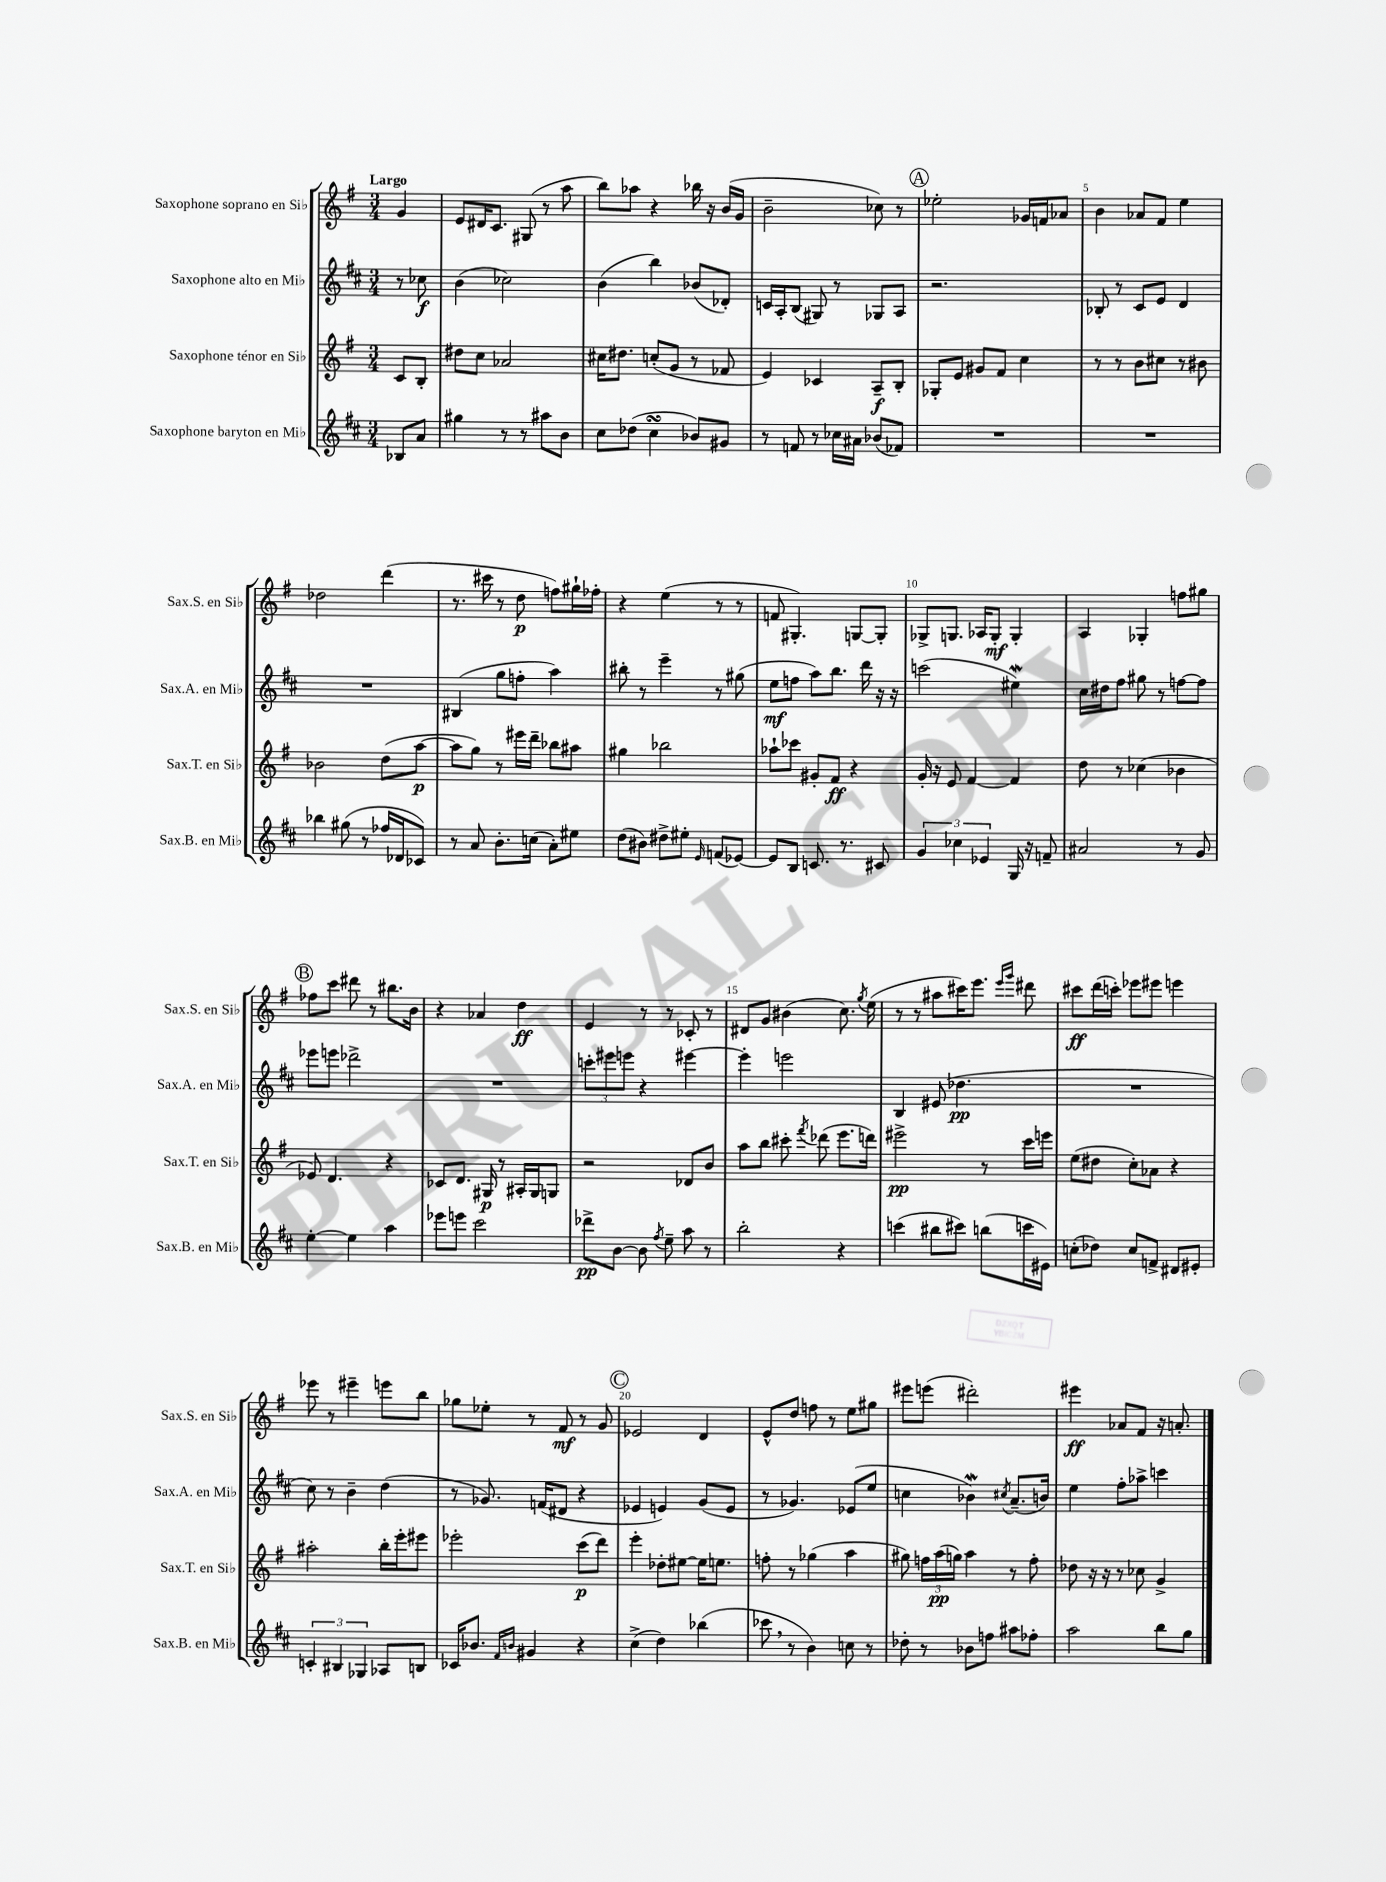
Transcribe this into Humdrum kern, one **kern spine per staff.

**kern	**kern	**kern	**kern
*staff4	*staff3	*staff2	*staff1
*clefG2	*clefG2	*clefG2	*clefG2
*k[f#c#]	*k[f#]	*k[f#c#]	*k[f#]
*M3/4	*M3/4	*M3/4	*M3/4
8B-	8c	8r	4g
8a	8B'	8cc-	.
=	=	=	=
4gg#	8dd#	(4b	8e
.	8cc	.	16d#
.	.	.	8.c
8r	2a-	2cc-)	.
8r	.	.	(8G#
8aa#	.	.	8r
8b	.	.	8aa
=	=	=	=
8cc#	16cc#	(4b	8bb)
.	8.dd#	.	.
(8dd-	.	.	8aa-
4cc#	(8cc'	4bb)	4r
.	8g	.	.
8b-)	8r	(8b-	16bb-
.	.	.	16r
8g#	8f-	8d-')	(16b
.	.	.	16g
=	=	=	=
8r	4e)	16c	2b~
.	.	16A'	.
8f	.	(8B	.
8r	4c-	8G#)	.
16cc-	.	8r	.
16a#	.	.	.
(8b-	8A~	8G-	8cc-)
8f-)	8B'	8A	8r
=	=	=	=
2.r	8G-'	2.r	2ee-'
.	8e	.	.
.	8g#	.	.
.	8f#	.	.
.	4cc	.	16g-
.	.	.	16f
.	.	.	8a-
=	=	=	=
2.r	8r	8B-'	4b
.	8r	8r	.
.	8b	8c#	8a-
.	8cc#	8e	8f#
.	8r	4d	4ee
.	8b#	.	.
=	=	=	=
4bb-	2b-	2.r	2dd-
(8gg#	.	.	.
8r	.	.	.
16ff-	(8dd	.	(4ddd
16d-	.	.	.
8c-)	[8aa	.	.
=	=	=	=
8r	8aa]	(4B#	8.r
8a	8gg)	.	.
.	.	.	16ccc#
8.b'	8r	8gg	8r
.	16eee#	8ff'	8dd
(16cc	16ddd~	.	.
8a')	8bb-	4aa)	8ff)
8ee#	8aa#	.	16gg#`
.	.	.	16ff-'
=	=	=	=
(8dd	4gg#	8bb#'	4r
8b#)	.	8r	.
8dd#^	2bb-	4eee~	(4ee
8ee#'	.	.	.
16qqe	.	.	.
(8f	.	8r	8r
[8e-)	.	(8gg#	8r
=	=	=	=
8e-]	8aa-`	8ee	8f
8B	8ccc-	8ff	4.G#')
8.c	8g#'	8aa)	.
.	8f#	8.bb	.
8.r	.	.	.
.	4r	.	[8G
.	.	16ddd	.
8c#	.	16r	8G']
.	.	16r	.
=	=	=	=
6g	16g'	(2ccc	8G-^
.	16r	.	.
.	8e	.	8.G
6cc-	.	.	.
.	[4f#	.	.
.	.	.	16A-
6e-	.	.	.
.	.	.	8G'
16G	4f#]	4ee#)	4G'
16r	.	.	.
8f~	.	.	.
=	=	=	=
2a#	8dd	16cc#	4A
.	.	16dd#	.
.	8r	8ff#	.
.	(4cc-	8gg#	4G-'
.	.	8r	.
8r	4b-	[8ff	8ff
8g	.	8ff]	8gg#
=	=	=	=
[4ee'	8e-)	8eee-	8ff-
.	4.d	8eee	8ccc
4ee]	.	2ddd-^	8ddd#
.	.	.	8r
4aa	4r	.	8.bb#
.	.	.	16b
=	=	=	=
8eee-	8c-	2.r	4r
8eee	8.d	.	.
2ccc#	.	.	4a-
.	16G#	.	.
.	8r	.	.
.	16A#'	.	4dd
.	16G#	.	.
.	8G	.	.
=	=	=	=
8ddd-^	2r	12ccc'	4e
.	.	12eee#	.
[8b	.	.	.
.	.	12eee	.
8b]	.	4r	8r
8qff#	.	.	.
8ee~	.	.	8r
8aa	8d-	[4eee#	8c-'
8r	8b	.	8r
=	=	=	=
2bb'	8aa	4eee#']	8d#
.	8bb	.	8g
.	8ccc#'	2eee	(4b#
.	8qfff#	.	.
.	(8ddd-	.	.
4r	8.eee	.	8.cc)
.	.	.	8qgg
.	16ddd)	.	(16ee
=	=	=	=
(4ccc	2eee#^	4B	8r
.	.	.	8r
8bb#	.	(8e#	8aa#
8ccc#)	.	4.dd-	16ccc#)
.	.	.	8.eee
(8bb	8r	.	.
.	.	.	16qqeee
.	.	.	16qqggg
16ccc	16ccc	.	8ddd#
16e#)	16eee	.	.
=	=	=	=
(8cc'	(8ee	2.r	8ccc#
8dd-)	8dd#	.	(16ddd
.	.	.	16ccc')
8cc	8cc')	.	8eee-
8f^	8a-	.	8eee#
8d#	4r	.	4eee
8e#'	.	.	.
=	=	=	=
6c'	2aa#'	8cc#)	8eee-
.	.	8r	8r
6B#	.	.	.
.	.	4b~	4eee#~
6G-	.	.	.
8A-	16bb'	(4dd	8eee
.	16eee'	.	.
8B	8eee#	.	8bb
=	=	=	=
16c-	2eee-'	8r	8gg-
8.b-	.	.	.
.	.	8.g-)	8ee-'
16qqf#	.	.	.
16qqb	.	.	.
4g#	.	.	8r
.	.	(16f	.
.	.	8d#	8f#
4r	(8ccc	4r	8r
.	8ddd)	.	8g
=	=	=	=
(4cc#^	4eee'	4e-	2e-
4dd)	8dd-'	4e)	.
.	[8ee#	.	.
(4bb-	16ee#]	(8g	4d
.	8.ee	.	.
.	.	8e	.
=	=	=	=
8ccc-	8ff'	8r	8e^^
8r	8r	4.g-)	8dd
4b)	(4gg-	.	8ff
.	.	.	8r
8cc	4aa	(8e-	8ee
8r	.	8ee	8gg#
=	=	=	=
8dd-'	8gg#)	4cc	8eee#
8r	24ff	.	(8eee
.	(24aa	.	.
.	24gg)	.	.
8b-	4aa	4b-)	2ddd#')
8ff	.	.	.
.	.	8qcc#	.
8aa#	8r	(8.a~	.
8ff-'	8ff'	.	.
.	.	16b)	.
=	=	=	=
2aa	8dd-	4ee	4eee#
.	16r	.	.
.	16r	.	.
.	8r	8ff#'	8a-
.	8cc-	8aa-^	8f#
8bb	4g^	4ccc	16r
.	.	.	8.a'
8gg	.	.	.
==	==	==	==
*-	*-	*-	*-
